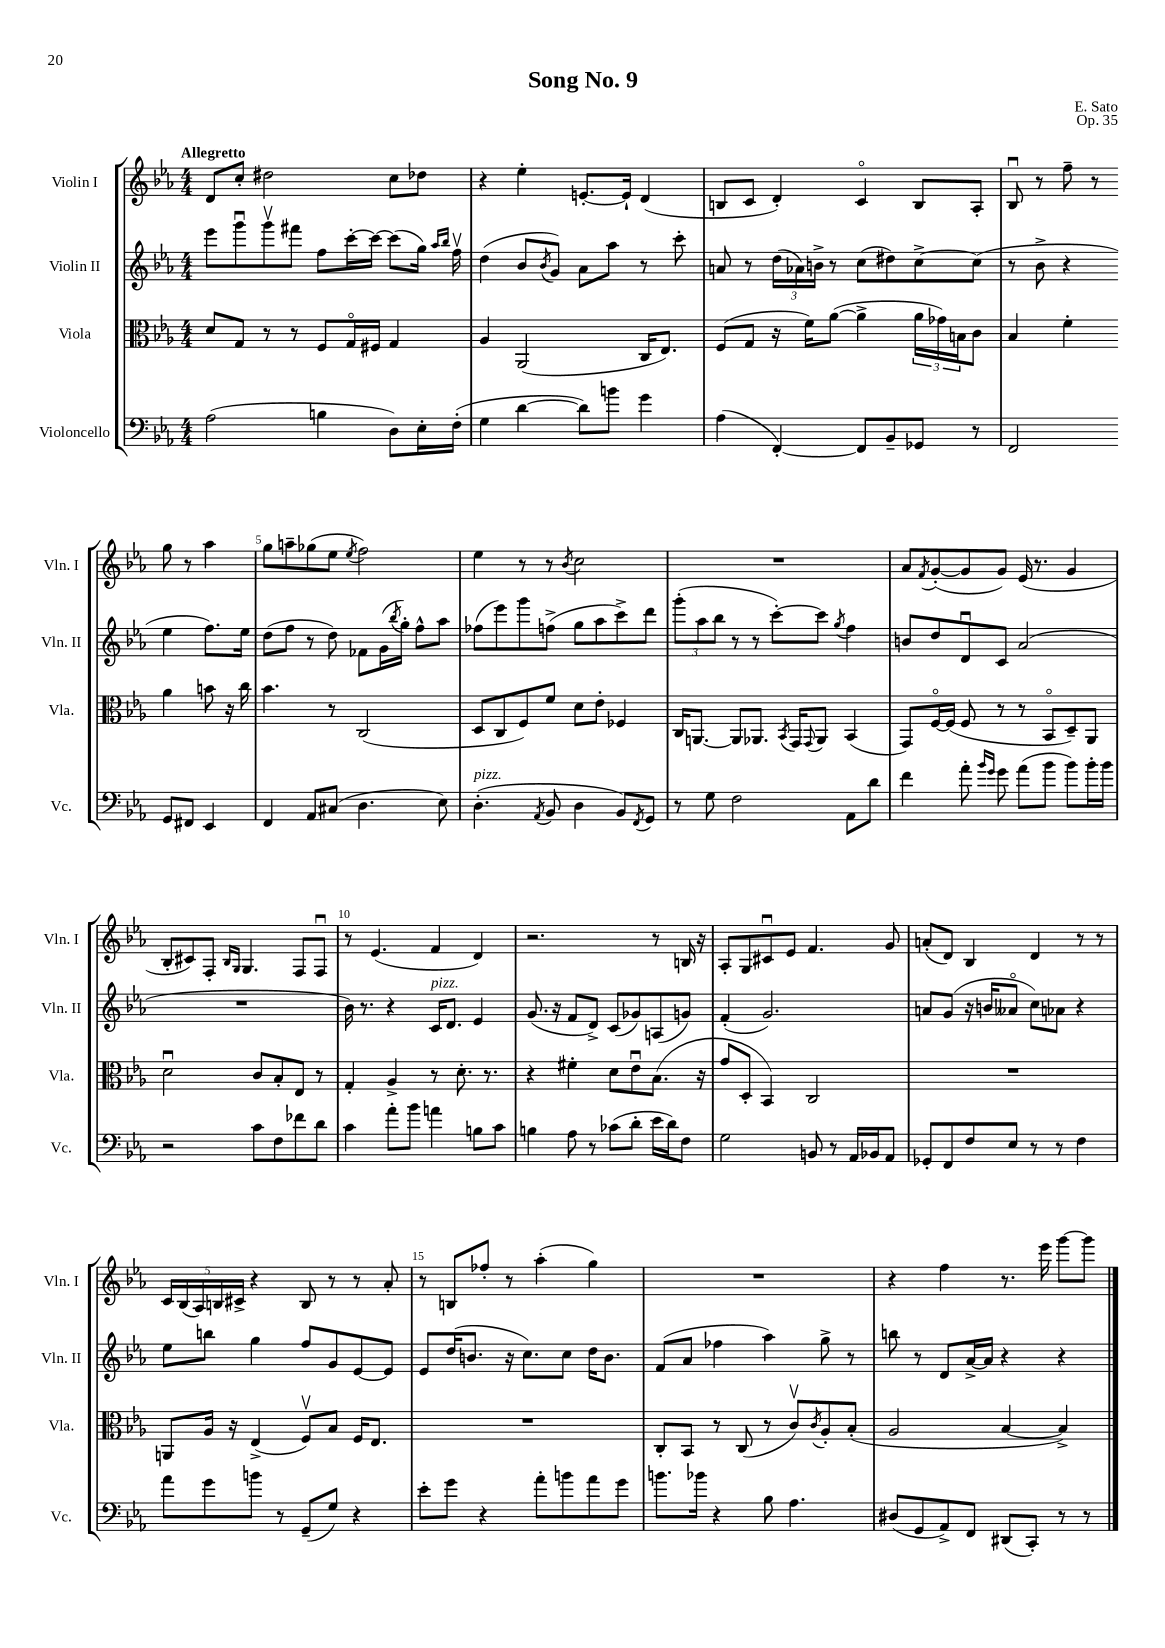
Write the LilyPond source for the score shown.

\header { title = "Song No. 9" composer = "E. Sato" opus = "Op. 35" }
<<
\new StaffGroup <<
\new Staff = "s0" \with { instrumentName = "Violin I" shortInstrumentName = "Vln. I" } {
    \clef treble \key ees \major \numericTimeSignature \time 4/4 \tempo "Allegretto"
    d'8 c''8-. dis''2 c''8 des''8 |
    r4 ees''4-. e'8.~-. e'16-! d'4( |
    b8 c'8 d'4-.) c'4\flageolet b8 aes8-. |
    bes8\downbow r8 f''8-- r8 g''8 r8 aes''4 |
    g''8 a''8-- ges''8( ees''8 \acciaccatura { ees''8 } f''2) |
    ees''4 r8 r8 \acciaccatura { bes'8 } c''2 |
    R1 |
    aes'8 \acciaccatura { f'8 } g'8~-.( g'8 g'8) ees'16( r8. g'4 |
    bes8-. cis'8) f8-. \grace { bes16 g16 } g4. f8 f8\downbow |
    r8 ees'4.( f'4 d'4) |
    r2. r8 b16 r16 |
    aes8-. g8 cis'8\downbow ees'8 f'4. g'8 |
    a'8-.( d'8) bes4 d'4 r8 r8 |
    \tuplet 5/4 { c'16 bes16( aes16) b16 cis'16-> } r4 b8 r8 r8 aes'8-. |
    r8 b8 fes''8-. r8 aes''4-.( g''4) |
    R1 |
    r4 f''4 r8. ees'''16 g'''8~ g'''8 \bar "|." |
}
\new Staff = "s1" \with { instrumentName = "Violin II" shortInstrumentName = "Vln. II" } {
    \clef treble \key ees \major \numericTimeSignature \time 4/4
    ees'''8 g'''8\downbow g'''8\upbow fis'''8 f''8 c'''16~-. c'''16~ c'''8( g''16) \grace { aes''16 bes''16 } f''16\upbow |
    d''4( bes'8 \acciaccatura { bes'8 } g'8) aes'8 aes''8 r8 c'''8-. |
    a'8 r8 \tuplet 3/2 { d''16( aes'16) b'16-> } r8 c''8( dis''8) c''8~-> c''8( |
    r8 bes'8-> r4 ees''4 f''8.) ees''16 |
    d''8( f''8 r8 d''8) fes'8 g'16( \acciaccatura { bes''8 } g''16-.) f''8-^ aes''8 |
    fes''8( ees'''8) g'''8 f''8->( g''8 aes''8 c'''8->) d'''8 |
    \tuplet 3/2 { g'''8-.( aes''8 bes''8 } r8 r8 c'''8~-.) c'''8 \acciaccatura { g''8 } f''4 |
    b'8 d''8 d'8\downbow c'8 aes'2( |
    R1 |
    bes'16) r8. r4 c'16^\markup { \italic "pizz." } d'8. ees'4 |
    g'8.( r16 f'8 d'8->) c'8( ges'8) a8( g'8) |
    f'4-.( g'2.) |
    a'8 g'8( r16 b'16 aeses'8\flageolet c''8) aes'8 r4 |
    ees''8 b''8 g''4 f''8 g'8 ees'8~ ees'8 |
    ees'8 d''16( b'8. r16 c''8.) c''8 d''16 b'8. |
    f'8( aes'8 fes''4 aes''4) g''8-> r8 |
    b''8 r8 d'8 aes'16~-> aes'16 r4 r4 \bar "|." |
}
\new Staff = "s2" \with { instrumentName = "Viola" shortInstrumentName = "Vla." } {
    \clef alto \key ees \major \numericTimeSignature \time 4/4
    d'8 g8 r8 r8 f8 g16\flageolet fis16 g4 |
    aes4 aes,2( c16 ees8.) |
    f8( g8 r16 f'16) aes'8~( aes'4-> \tuplet 3/2 { aes'16 ges'16) b16 } c'8 |
    bes4 f'4-. aes'4 b'8 r16 c''16 |
    bes'4. r8 c2( |
    d8 c8 f8) f'8 d'8 ees'8-. fes4 |
    c16 a,8.~ a,8 aes,8. \acciaccatura { bes,8 } g,16 \appoggiatura { g,8 } aes,8 bes,4( |
    g,8) f16~\flageolet f16( f8 r8 r8 bes,8\flageolet d8--) aes,8 |
    d'2\downbow c'8 bes8-. ees8 r8 |
    g4-. aes4-> r8 d'8.-. r8. |
    r4 fis'4-. d'8 ees'8\downbow bes8.( r16 |
    g'8 d8-. bes,4) c2 |
    R1 |
    a,8 aes16 r16 ees4->( f8\upbow) bes8 f16 ees8. |
    R1 |
    c8-. bes,8 r8 c8( r8 c'8\upbow) \acciaccatura { c'8 } aes8-. bes8-.( |
    aes2 bes4~ bes4->) \bar "|." |
}
\new Staff = "s3" \with { instrumentName = "Violoncello" shortInstrumentName = "Vc." } {
    \clef bass \key ees \major \numericTimeSignature \time 4/4
    aes2( b4 d8) ees16-. f16-.( |
    g4 d'4~ d'8) b'8 g'4 |
    aes4( f,4~-.) f,8 bes,8-- ges,8 r8 |
    f,2 g,8 fis,8 ees,4 |
    f,4 aes,8 cis8( d4. ees8) |
    d4.-.^\markup { \italic "pizz." }( \acciaccatura { aes,8 } bes,8 d4 bes,8) \acciaccatura { f,8 } g,8 |
    r8 g8 f2 aes,8 d'8 |
    f'4 aes'8-. \grace { bes'16 g'16 } g'8 aes'8( bes'8 bes'8) bes'16-. bes'16 |
    r2 c'8 f8 fes'8 d'8 |
    c'4 aes'8-. bes'8 a'4 b8 c'8 |
    b4 aes8 r8 ces'8( d'8-. ees'16 d'16) f8 |
    g2 b,8 r8 aes,16 bes,16 aes,8 |
    ges,8-. f,8 f8 ees8 r8 r8 f4 |
    aes'8 g'8 b'8 r8 g,8--( g8) r4 |
    ees'8-. g'8 r4 aes'8-. b'8 aes'8 g'8 |
    b'8. bes'16 r4 bes8 aes4. |
    dis8( g,8 aes,8->) f,8 dis,8( c,8-.) r8 r8 \bar "|." |
}
>>
>>
\layout { \context { \Score \override BarNumber.break-visibility = ##(#f #t #t) barNumberVisibility = #(every-nth-bar-number-visible 5) } }
